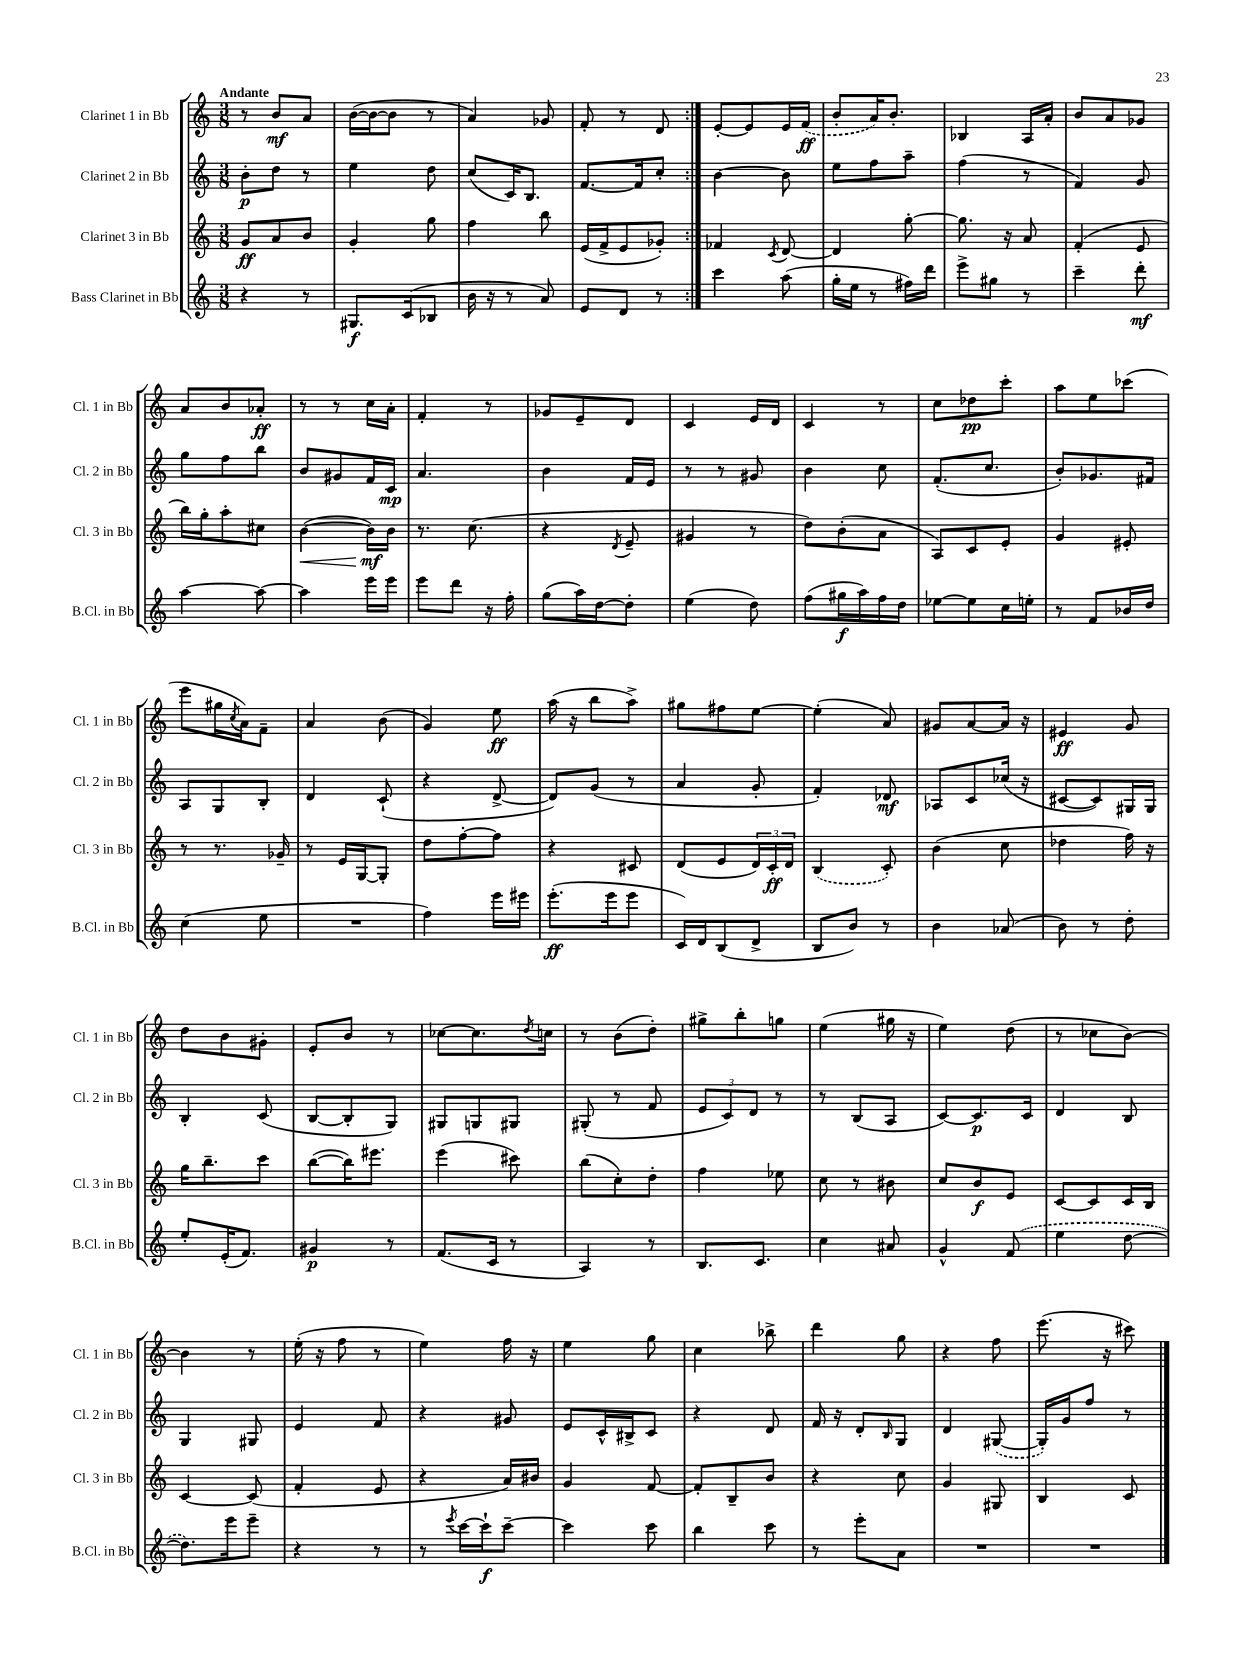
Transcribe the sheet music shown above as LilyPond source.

<<
\new StaffGroup <<
\new Staff = "s0" \with { instrumentName = "Clarinet 1 in Bb" shortInstrumentName = "Cl. 1 in Bb" } {
    \clef treble \key c \major \numericTimeSignature \time 3/8 \tempo "Andante"
    \repeat volta 2 { r8 b'8\mf a'8 |
    b'16~( b'16~ b'8 r8 |
    a'4) ges'8 |
    f'8-. r8 d'8 | }
    e'8~-. e'8 e'16 \once \slurDashed f'16\ff( |
    b'8-. a'16) b'8.-. |
    bes4 a16 a'16-. |
    b'8 a'8 ges'8 |
    a'8 b'8 aes'8-.\ff |
    r8 r8 c''16 a'16-. |
    f'4-. r8 |
    ges'8 e'8-- d'8 |
    c'4 e'16 d'16 |
    c'4 r8 |
    c''8 des''8\pp c'''8-. |
    a''8 e''8 ces'''8( |
    e'''8 gis''16 \acciaccatura { c''8 } a'16) f'8-- |
    a'4 b'8( |
    g'4) e''8\ff |
    a''16( r16 b''8 a''8->) |
    gis''8 fis''8 e''8~ |
    e''4-.( a'8) |
    gis'8 a'8~ a'16 r16 |
    eis'4\ff g'8 |
    d''8 b'8 gis'8-. |
    e'8-. b'8 r8 |
    ces''8~ ces''8. \acciaccatura { d''8 } c''16 |
    r8 b'8( d''8-.) |
    gis''8-> b''8-. g''8 |
    e''4( gis''16 r16 |
    e''4) d''8( |
    r8 ces''8 b'8~) |
    b'4 r8 |
    e''16-.( r16 f''8 r8 |
    e''4) f''16 r16 |
    e''4 g''8 |
    c''4 bes''8-> |
    d'''4 g''8 |
    r4 f''8 |
    e'''8.( r16 cis'''8) \bar "|." |
}
\new Staff = "s1" \with { instrumentName = "Clarinet 2 in Bb" shortInstrumentName = "Cl. 2 in Bb" } {
    \clef treble \key c \major \numericTimeSignature \time 3/8
    \repeat volta 2 { b'8-.\p d''8 r8 |
    e''4 d''8 |
    c''8( c'16) b8. |
    f'8.~ f'16 c''8-. | }
    b'4~ b'8 |
    e''8 f''8 a''8-- |
    f''4( r8 |
    f'4) g'8 |
    g''8 f''8 b''8 |
    b'8 gis'8 f'16 c'16\mp |
    a'4. |
    b'4 f'16 e'16 |
    r8 r8 gis'8 |
    b'4 c''8 |
    f'8.-.( c''8. |
    b'8-.) ges'8. fis'16 |
    a8 g8 b8-. |
    d'4 c'8-!( |
    r4 d'8~-> |
    d'8) g'8( r8 |
    a'4 g'8-. |
    f'4-.) des'8\mf |
    aes8 c'8 ces''16( r16 |
    cis'8~ cis'8) gis16 gis16 |
    b4-. c'8( |
    b8~ b8-. g8) |
    gis8 g8 gis8 |
    gis8-.( r8 f'8 |
    \tuplet 3/2 { e'8 c'8) d'8 } r8 |
    r8 b8( a8 |
    c'8~) c'8.\p c'16 |
    d'4 b8 |
    g4 gis8 |
    e'4 f'8 |
    r4 gis'8 |
    e'8 c'16-^ bis16-> c'8 |
    r4 d'8 |
    f'16 r16 d'8-. \grace { b16 } g8 |
    d'4 \once \slurDashed gis8~( |
    gis16-.) g'16 f''8 r8 \bar "|." |
}
\new Staff = "s2" \with { instrumentName = "Clarinet 3 in Bb" shortInstrumentName = "Cl. 3 in Bb" } {
    \clef treble \key c \major \numericTimeSignature \time 3/8
    \repeat volta 2 { g'8\ff a'8 b'8 |
    g'4-. g''8 |
    f''4 b''8 |
    e'16( f'16-> e'8 ges'8-.) | }
    fes'4 \acciaccatura { c'8 } d'8~ |
    d'4 g''8~-. |
    g''8. r16 a'8 |
    f'4-.( e'8 |
    b''16) g''16-. a''8-. cis''8 |
    b'4~\<( b'16\mf\!) b'16 |
    r8. c''8.( |
    r4 \acciaccatura { d'8 } e'8-- |
    gis'4 r8 |
    d''8) b'8-.( a'8 |
    a8) c'8 e'8-. |
    g'4 eis'8-. |
    r8 r8. ges'16-- |
    r8 e'16 g16~ g8-. |
    d''8 f''8~-. f''8 |
    r4 cis'8 |
    d'8( e'8 \tuplet 3/2 { d'16) c'16-.\ff d'16 } |
    \once \slurDashed b4( c'8-.) |
    b'4( c''8 |
    des''4 f''16) r16 |
    g''16 b''8.-- c'''8 |
    b''8~( b''16) eis'''8. |
    e'''4( cis'''8) |
    b''8( c''8-.) d''8-. |
    f''4 ees''8 |
    c''8 r8 bis'8 |
    c''8 b'8\f e'8 |
    c'8~ c'8 c'16 b16 |
    c'4~ c'8( |
    f'4-. e'8 |
    r4 a'16) bis'16 |
    g'4 f'8~ |
    f'8-. b8-- b'8 |
    r4 c''8 |
    g'4 gis8 |
    b4 c'8 \bar "|." |
}
\new Staff = "s3" \with { instrumentName = "Bass Clarinet in Bb" shortInstrumentName = "B.Cl. in Bb" } {
    \clef treble \key c \major \numericTimeSignature \time 3/8
    \repeat volta 2 { r4 r8 |
    gis8.\f c'16( bes8 |
    b'16 r16 r8 a'8) |
    e'8 d'8 r8 | }
    c'''4 a''8( |
    g''16-. e''16 r8 fis''16) d'''16 |
    e'''8-> gis''8 r8 |
    c'''4-- d'''8-.\mf |
    a''4~ a''8~ |
    a''4 e'''16 e'''16 |
    e'''8 d'''8 r16 f''16-. |
    g''8( a''16) d''16~ d''8-. |
    e''4( d''8) |
    f''8( gis''16\f a''16) f''16 d''16 |
    ees''8~ ees''8 c''16 e''16-. |
    r8 f'8 bes'16 d''16 |
    c''4( e''8 |
    R4. |
    f''4) e'''16 eis'''16 |
    e'''8.-.\ff( e'''16 e'''8 |
    c'16) d'16 b8( d'8-> |
    b8 b'8) r8 |
    b'4 aes'8( |
    b'8) r8 d''8-. |
    e''8-. e'16-.( f'8.) |
    gis'4\p r8 |
    f'8.( c'16 r8 |
    a4) r8 |
    b8. c'8. |
    c''4 ais'8 |
    g'4-^ \once \slurDashed f'8( |
    e''4 d''8~ |
    d''8.) e'''16 e'''8-- |
    r4 r8 |
    r8 \acciaccatura { e'''8 } c'''16~ c'''16-!\f c'''8~-- |
    c'''4 c'''8 |
    b''4 c'''8 |
    r8 e'''8-. a'8 |
    R4. |
    R4. \bar "|." |
}
>>
>>
\layout { \context { \Score \remove "Bar_number_engraver" } }
